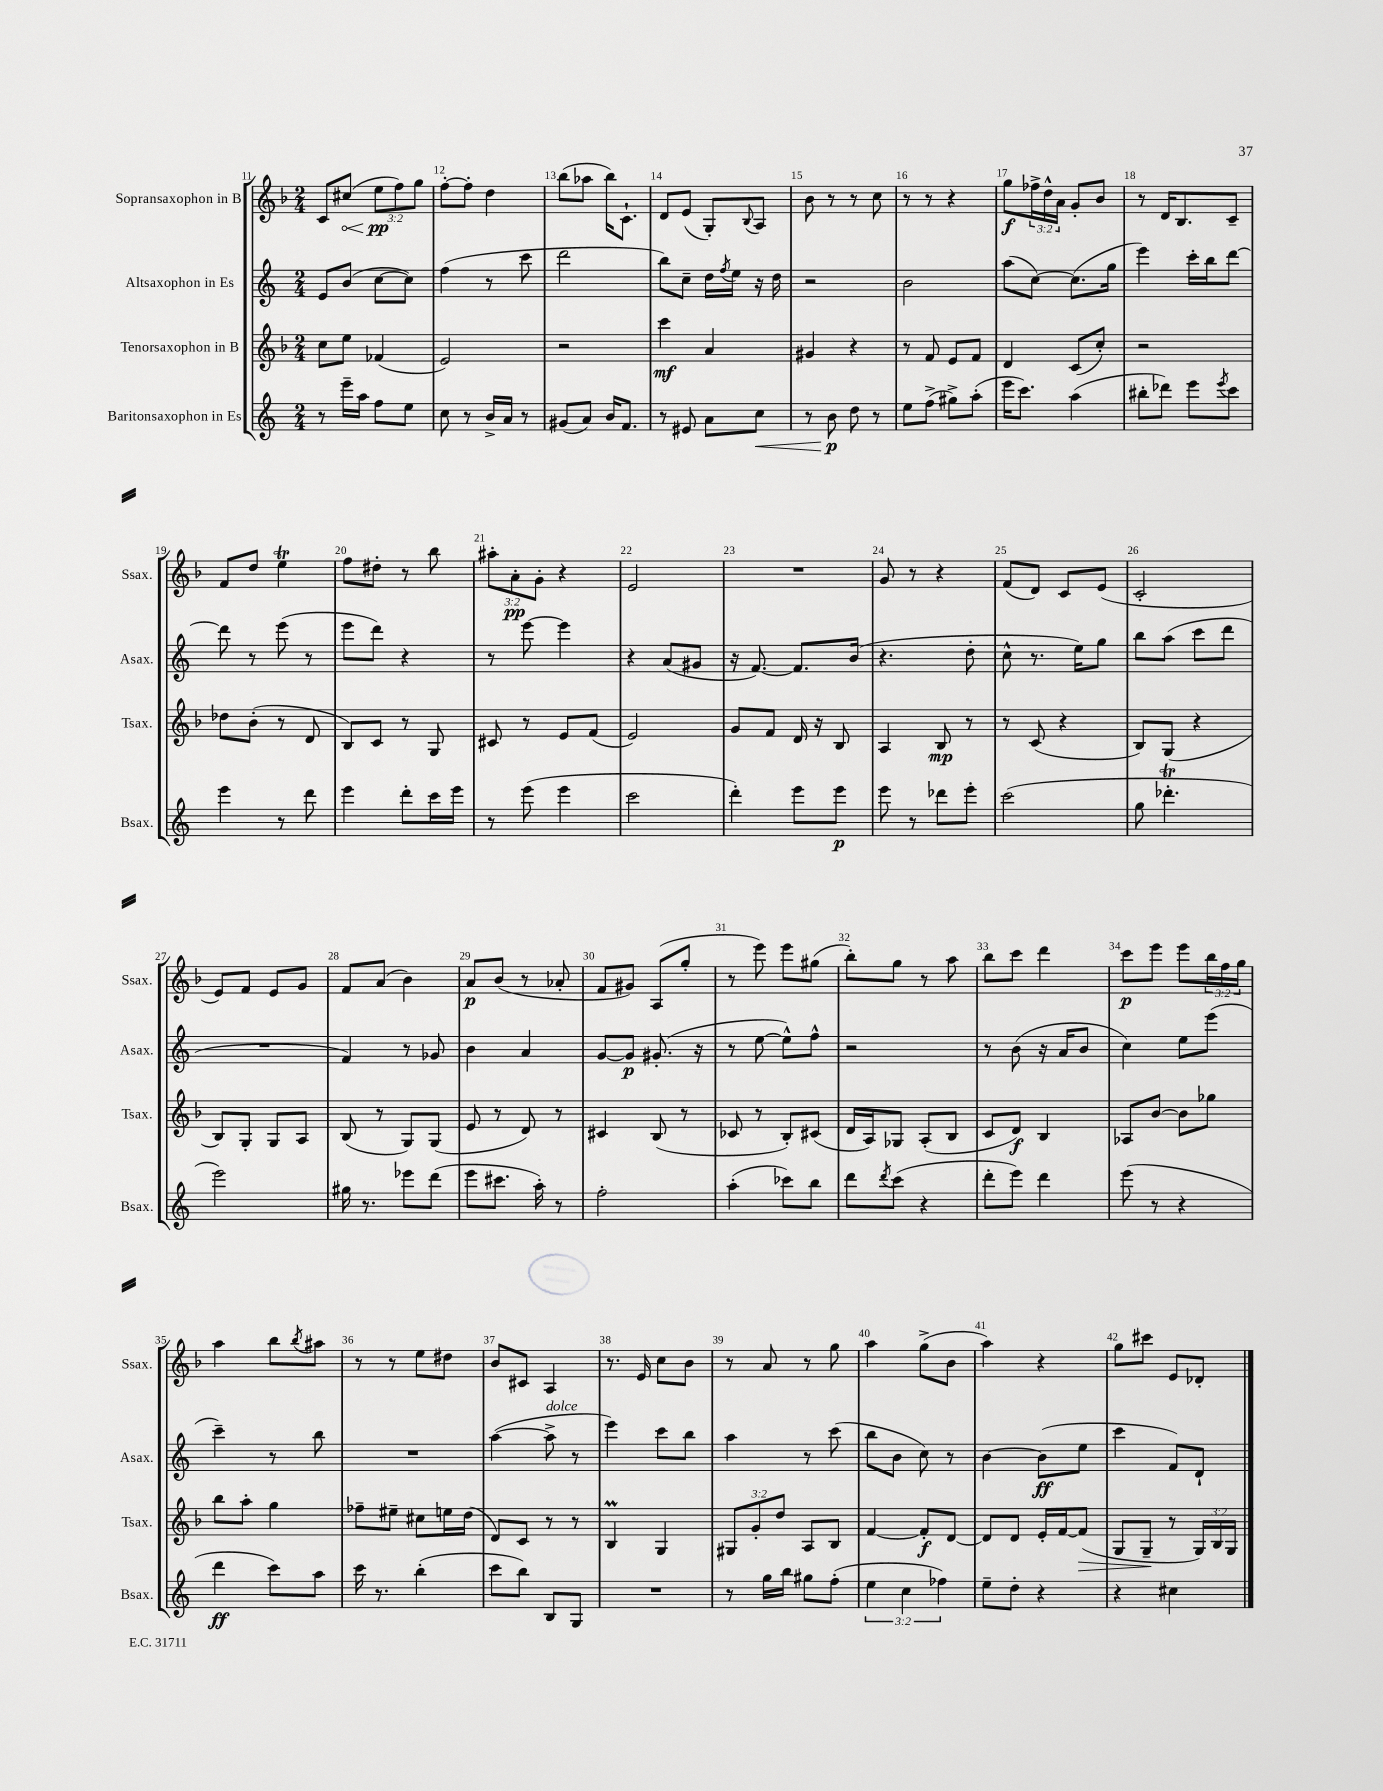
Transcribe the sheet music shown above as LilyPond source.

<<
\new StaffGroup <<
\new Staff = "s0" \with { instrumentName = "Sopransaxophon in B" shortInstrumentName = "Ssax." } {
    \clef treble \key f \major \numericTimeSignature \time 2/4 \override Staff.TupletNumber.text = #tuplet-number::calc-fraction-text
    c'8 \once \override Hairpin.circled-tip = ##t cis''8\<( \tuplet 3/2 { e''8\pp\! f''8) g''8 } |
    f''8~-. f''8-. d''4 |
    bes''8( aes''8 bes''16) c'8.-! |
    d'8 e'8( g8-.) \appoggiatura { bes8 } a8 |
    bes'8 r8 r8 c''8 |
    r8 r8 r4 |
    g''8\f \tuplet 3/2 { fes''16-> d''16-^ a'16 } g'8-. bes'8 |
    r8 d'16 bes8. c'8-- |
    f'8 d''8 e''4\trill |
    f''8 dis''8-. r8 bes''8 |
    \tuplet 3/2 { ais''8-. a'8-.\pp g'8-. } r4 |
    e'2 |
    R2 |
    g'8 r8 r4 |
    f'8( d'8) c'8 e'8( |
    c'2-. |
    e'8) f'8 e'8 g'8 |
    f'8 a'8( bes'4) |
    a'8\p bes'8( r8 aes'8-. |
    f'8 gis'8) a8( g''8-. |
    r8 e'''8) e'''8 gis''8( |
    bes''8-.) g''8 r8 a''8 |
    bes''8 c'''8 d'''4 |
    c'''8\p e'''8 e'''8 \tuplet 3/2 { bes''16 f''16 g''16 } |
    a''4 bes''8 \acciaccatura { bes''8 } ais''8 |
    r8 r8 e''8 dis''8 |
    bes'8 cis'8 a4 |
    r8. e'16 c''8 bes'8 |
    r8 a'8 r8 g''8 |
    a''4 g''8->( bes'8 |
    a''4) r4 |
    g''8 cis'''8 e'8 des'8-. \bar "|." |
}
\new Staff = "s1" \with { instrumentName = "Altsaxophon in Es" shortInstrumentName = "Asax." } {
    \clef treble \key c \major \numericTimeSignature \time 2/4
    e'8 b'8( c''8~ c''8) |
    f''4( r8 c'''8 |
    d'''2 |
    b''8) c''8-- d''16 \acciaccatura { f''8 } e''16 r16 d''16 |
    r2 |
    b'2 |
    a''8( c''8~) c''8.( g''16 |
    e'''4) c'''16-. b''16 d'''8~ |
    d'''8 r8 e'''8( r8 |
    e'''8 d'''8) r4 |
    r8 e'''8~ e'''4 |
    r4 a'8( gis'8 |
    r16 f'8.~) f'8. b'16( |
    r4. d''8-. |
    c''8-^ r8. e''16) g''8 |
    b''8 a''8( c'''8 d'''8 |
    R2 |
    f'4) r8 ges'8 |
    b'4 a'4 |
    g'8~ g'8\p gis'8.-.( r16 |
    r8 e''8~ e''8-^) f''8-^ |
    r2 |
    r8 b'8( r16 a'16 b'8 |
    c''4) e''8 e'''8( |
    c'''4--) r8 b''8 |
    R2 |
    a''4~( a''8->^\markup { \italic "dolce" } r8 |
    e'''4) c'''8 b''8 |
    a''4 r8 c'''8( |
    b''8 b'8 c''8) r8 |
    b'4~ b'8\ff( e''8 |
    c'''4 f'8) d'8-! \bar "|." |
}
\new Staff = "s2" \with { instrumentName = "Tenorsaxophon in B" shortInstrumentName = "Tsax." } {
    \clef treble \key f \major \numericTimeSignature \time 2/4 \override Staff.TupletNumber.text = #tuplet-number::calc-fraction-text
    c''8 e''8 fes'4( |
    e'2) |
    r2 |
    c'''4\mf a'4 |
    gis'4 r4 |
    r8 f'8 e'8 f'8 |
    d'4 c'8( c''8-.) |
    r2 |
    des''8 bes'8-.( r8 d'8 |
    bes8) c'8 r8 g8 |
    cis'8 r8 e'8 f'8( |
    e'2) |
    g'8 f'8 d'16 r16 bes8 |
    a4 bes8\mp r8 |
    r8 c'8( r4 |
    bes8) g8( r4 |
    bes8) g8-. g8 a8 |
    bes8( r8 g8) g8( |
    e'8 r8 d'8) r8 |
    cis'4 bes8( r8 |
    ces'8 r8 bes8-.) cis'8( |
    d'16 a16) ges8 a8-.( bes8 |
    c'8 d'8\f) bes4 |
    aes8 bes'8~ bes'8 ges''8 |
    bes''8 a''8-. g''4 |
    fes''8-- eis''8-- cis''8 e''16 d''16( |
    d'8) c'8 r8 r8 |
    bes4\prall g4 |
    \tuplet 3/2 { gis8 g'8-. d''8 } a8 bes8 |
    f'4~ f'8-.\f d'8~ |
    d'8 d'8 e'16-. f'16~ f'8\>( |
    g8 g8--\! r8 \tuplet 3/2 { g16) bes16 g16 } \bar "|." |
}
\new Staff = "s3" \with { instrumentName = "Baritonsaxophon in Es" shortInstrumentName = "Bsax." } {
    \clef treble \key c \major \numericTimeSignature \time 2/4 \override Staff.TupletNumber.text = #tuplet-number::calc-fraction-text
    r8 e'''16-- a''16 f''8 e''8 |
    c''8 r8 b'16-> a'16 r8 |
    gis'8( a'8) b'16 f'8. |
    r8 eis'8 a'8 c''8\< |
    r8 b'8\p\! d''8 r8 |
    e''8 f''8->( gis''8->) a''8-.( |
    e'''16 c'''8.) a''4( |
    bis''8-. des'''8) e'''8 \acciaccatura { e'''8 } c'''8 |
    e'''4 r8 d'''8 |
    e'''4 d'''8-. c'''16 e'''16 |
    r8 e'''8( e'''4 |
    c'''2 |
    d'''4-.) e'''8 e'''8\p |
    e'''8 r8 des'''8 e'''8-. |
    c'''2( |
    g''8 des'''4.-.\trill |
    e'''2) |
    gis''16 r8. ees'''8 d'''8( |
    e'''8 cis'''8. a''16-.) r8 |
    f''2-. |
    a''4-.( ces'''8) b''8 |
    d'''8 \acciaccatura { d'''8 } c'''8( r4 |
    d'''8-. e'''8) d'''4 |
    e'''8( r8 r4 |
    d'''4\ff c'''8) a''8 |
    c'''16 r8. b''4-.( |
    c'''8 b''8) b8 g8 |
    R2 |
    r8 g''16 b''16 gis''8 f''8-.( |
    \tuplet 3/2 { e''4 c''4 fes''4) } |
    e''8-- d''8-. r4 |
    r4 cis''4 \bar "|." |
}
>>
>>
\layout { \context { \Score currentBarNumber = #11 \override BarNumber.break-visibility = ##(#f #t #t) barNumberVisibility = #all-bar-numbers-visible } }
